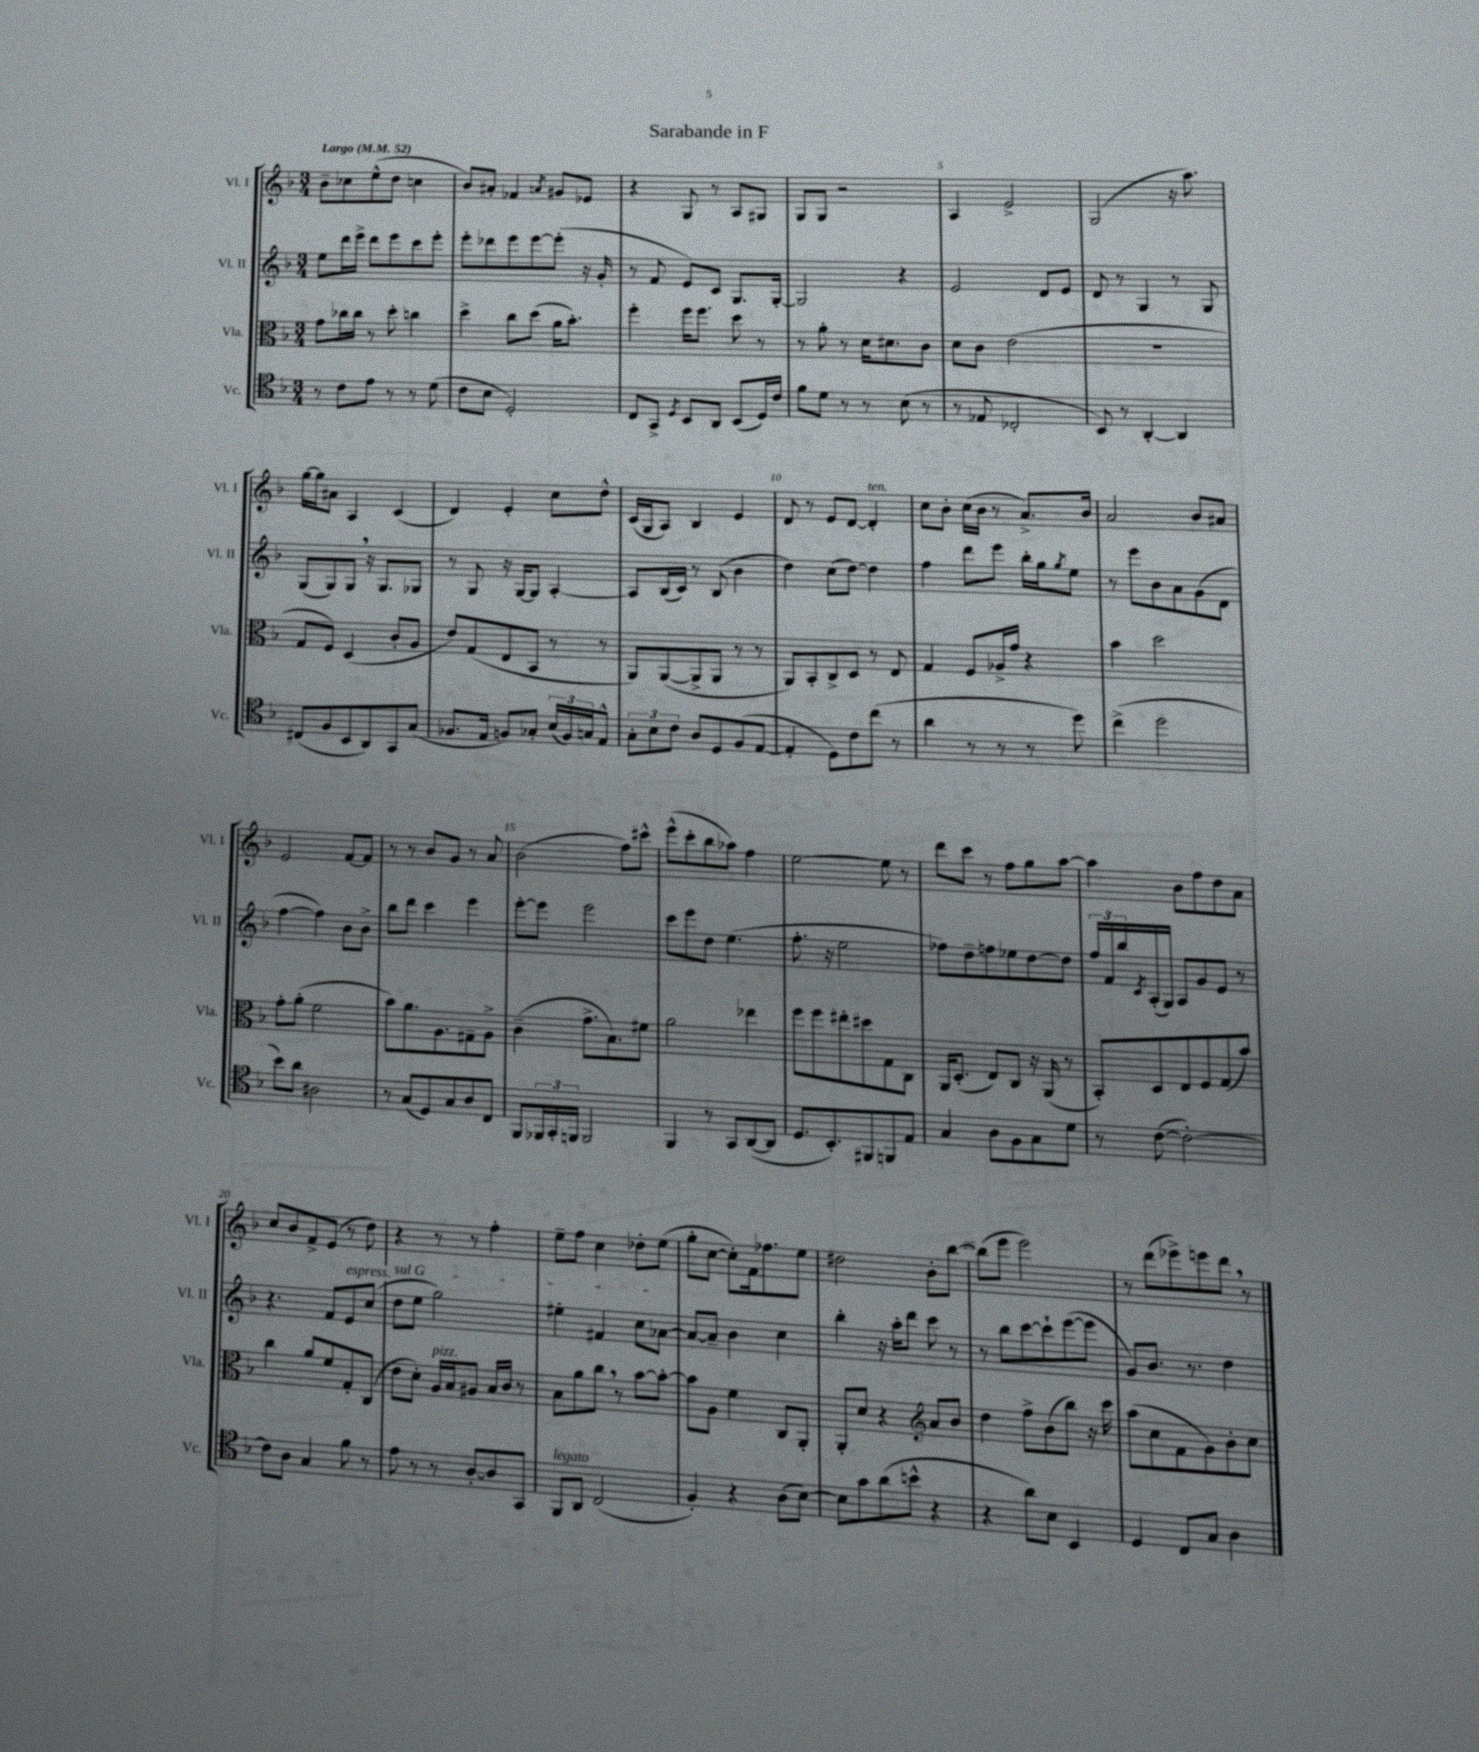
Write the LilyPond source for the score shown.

\header { title = "Sarabande in F" }
<<
\new StaffGroup <<
\new Staff = "s0" \with { instrumentName = "Vl. I" shortInstrumentName = "Vl. I" } {
    \clef treble \key f \major \numericTimeSignature \time 3/4 \tempo "Largo" 4 = 52
    bes'8-- ces''8 e''8-^( d''8 c''4 |
    bes'8) ais'8-. fes'4 \acciaccatura { a'8 } gis'8 ees'8 |
    r4 g8 r8 a8 gis8 |
    g8 g8 r2 |
    a4 e'2-> |
    g2( r16 a''8.) |
    g''16~ g''16 ais'8 a4 c'4( |
    d'4) e'4-. c''8 d''8-^ |
    c'16( g16 a8) bes4 e'4 |
    d'8 r8 e'8 d'8~ d'4-.^\markup { \italic "ten." } |
    c''8 bes'8-. c''16( bes'16 r8 a'8.->) bes'16 |
    a'2 bes'8 ais'8 |
    e'2 f'8~ f'8 |
    r8 r8 bes'8 g'8 r8 a'8 |
    bes'2( f''8) cis'''8-^ |
    e'''8-^( c'''8-. bes''8 aes''8) f''4 |
    e''2~ e''8 r8 |
    d'''8 c'''8 r8 f''8 g''8 a''8~ |
    a''4 bes'8 f''8 d''8 a'8 |
    c''8 bes'8 f'8-> e'8( r8 d''8) |
    r4 r8 r8 f''4-. |
    e''8-- f''8 c''4 des''8-. e''8( |
    g''8-. c''8~ c''8-.) f'16 fes''8. e''8 |
    dis''2 bes'8-. bes''8~ |
    bes''8( e'''8 e'''2) |
    r8 d'''8( ees'''8->) e'''8 d'''8 \breathe r8 \bar "|." |
}
\new Staff = "s1" \with { instrumentName = "Vl. II" shortInstrumentName = "Vl. II" } {
    \clef treble \key f \major \numericTimeSignature \time 3/4
    e''8 d'''16 e'''16-> d'''8 e'''8 c'''8 e'''8-. |
    e'''8-. des'''8 e'''8 e'''8~ e'''8-.( r16 g'16-. |
    r8 f'8 e'8) c'8 g8. g16~-. |
    g2 r4 |
    e'2 d'8 e'8 |
    d'8 r8 g4 r8 g8 |
    g8( g8) g8 \breathe r16 g8. ges8 |
    r8 g8 r16 g16~ g8 a4~-. |
    a8 bes16( c'16) r8 bes8( bes'4 |
    d''4) c''8( d''8~) d''4 |
    f''4 d'''8 e'''8 bes''16-. g''16 \acciaccatura { g''8 } e''8 |
    r8 e'''8 bes'8 a'8 g'8( d'8 |
    f''4~ f''4) bes'8 bes'8-> |
    bes''8 d'''8 c'''4 e'''4 |
    e'''8~-. e'''8 e'''2 |
    c'''8 e'''8 d''8 e''4.( |
    f''8.-. r16 e''2 |
    fes''8) d''8-- f''8 ees''8 d''8~ d''8 |
    \tuplet 3/2 { f''16 f'16 bes''16 } \acciaccatura { c'8 } a16-.( g16) a8 g'8 e'8 r8 |
    r4. f'8 e'8^\markup { \italic "espress." } c''8( |
    \once \override TextSpanner.bound-details.left.text = \markup { \italic "sul G" } d''8\startTextSpan e''8 g''2) |
    eis''4-. fis'4 c''8 aes'8~\stopTextSpan |
    aes'8~ aes'8-- bes'4 c''4 |
    bes''4-. r16 a''16-. d'''8 c'''8 r8 |
    r8 bes''8 c'''8~ c'''8-! e'''8~( e'''8 |
    g'8) bes'8. r8. d''4 \bar "|." |
}
\new Staff = "s2" \with { instrumentName = "Vla." shortInstrumentName = "Vla." } {
    \clef alto \key f \major \numericTimeSignature \time 3/4
    g'8 ces''16 ces''16 r8 d''8-. c''4 |
    d''4-> c''8 d''8( a'16 bes'8.-.) |
    f''4-. f''16 f''8. d''8 r8 |
    r8 a'8-. r8 d'16 dis'8. c'8 |
    d'8 c'8 e'2( |
    R2. |
    g8 f8) d4( c'8-. a8 |
    e'8) g8( e8 bes,8 r8 r8 |
    a,8) a,8~( a,8-> a,8 r8 r8 |
    a,8) bes,8-. c8-> d8 r8 e8 |
    g4 f8 aes16-> g'16 r4 |
    bes'4 d''2 |
    g'8-. a'8-.( f'2 |
    bes'8) a'8. a8. gis8-- a8-> |
    c'4--( g'8.-> bes8.) fis'8 |
    a'2 ees''4 |
    f''8 f''8 eis''8-. dis''8 g8 c8 |
    a,16 d8.-.( e8) c8 r16 a,16( r8 |
    bes,8-.) d8 e8 f8 g8( bes'8) |
    c''4 a'8 f'8 g8-. c8( |
    e'8 d'8-.) a16^\markup { \italic "pizz." } bes16 ais8 bes16 c'16 r8 |
    bes8 a'8 c''8 \breathe r8 bes'8~ bes'8~-. |
    bes'8 a8 f'4 c8 a,8-. |
    a,8-. d'8 r4 \clef treble a'8 bes'8 |
    d''4 f''8-> bes'8( bes''8) r16 c'''16 |
    a''8( c''8 f'8 g'8) bes'8-. c''8 \bar "|." |
}
\new Staff = "s3" \with { instrumentName = "Vc." shortInstrumentName = "Vc." } {
    \clef tenor \key f \major \numericTimeSignature \time 3/4
    r8 c'8 e'8 r8 r8 d'8( |
    c'8 bes8 d2-.) |
    c8 g,8-> \acciaccatura { d8 } bes,8 a,8 bes,8( d16) c'16 |
    f'8 d'8 r8 r8 bes8( r8 |
    r8 ees8 ces2-. |
    bes,8) r8 a,4~-. a,4 |
    cis8( f8 bes,8 a,8) g,8 g8( |
    fes8. e16 f8) ges8-. \tuplet 3/2 { bes16( f16) g16 } e8-^ |
    \tuplet 3/2 { g8-. bes8 c'8 } a8 d8 f8( e8~ |
    e4-. d8) c'8 c''8( r8 |
    a'4 r8 r8 r8 d''8) |
    c''4->( d''2 |
    bes'8) a'8 ais2 |
    r8 g8( d8) g8 a8 c8 |
    f,8 \tuplet 3/2 { fes,16 g,16-. f,16 } f,2 |
    f,4 r8 g,8 a,8~( a,8 |
    d8. bes,8.-.) fis,8 f,8 e8 |
    g4 a8 f8 g8 d'8 |
    r8 c'8~( c'2~-.) |
    c'8 a8 g4 f'8 r8 |
    e'8 r8 r8 a8~-. a8 g,8 |
    f,8^\markup { \italic "legato" } a,8 c2( |
    f4-.) r4 a8( bes8~) |
    bes8 g'8 a'8( b'8-^ r4 |
    r4 a'8) bes8 bes,4 |
    d4 c8 g8 a4 \bar "|." |
}
>>
>>
\layout { \context { \Score \override BarNumber.break-visibility = ##(#f #t #t) barNumberVisibility = #(every-nth-bar-number-visible 5) } }
